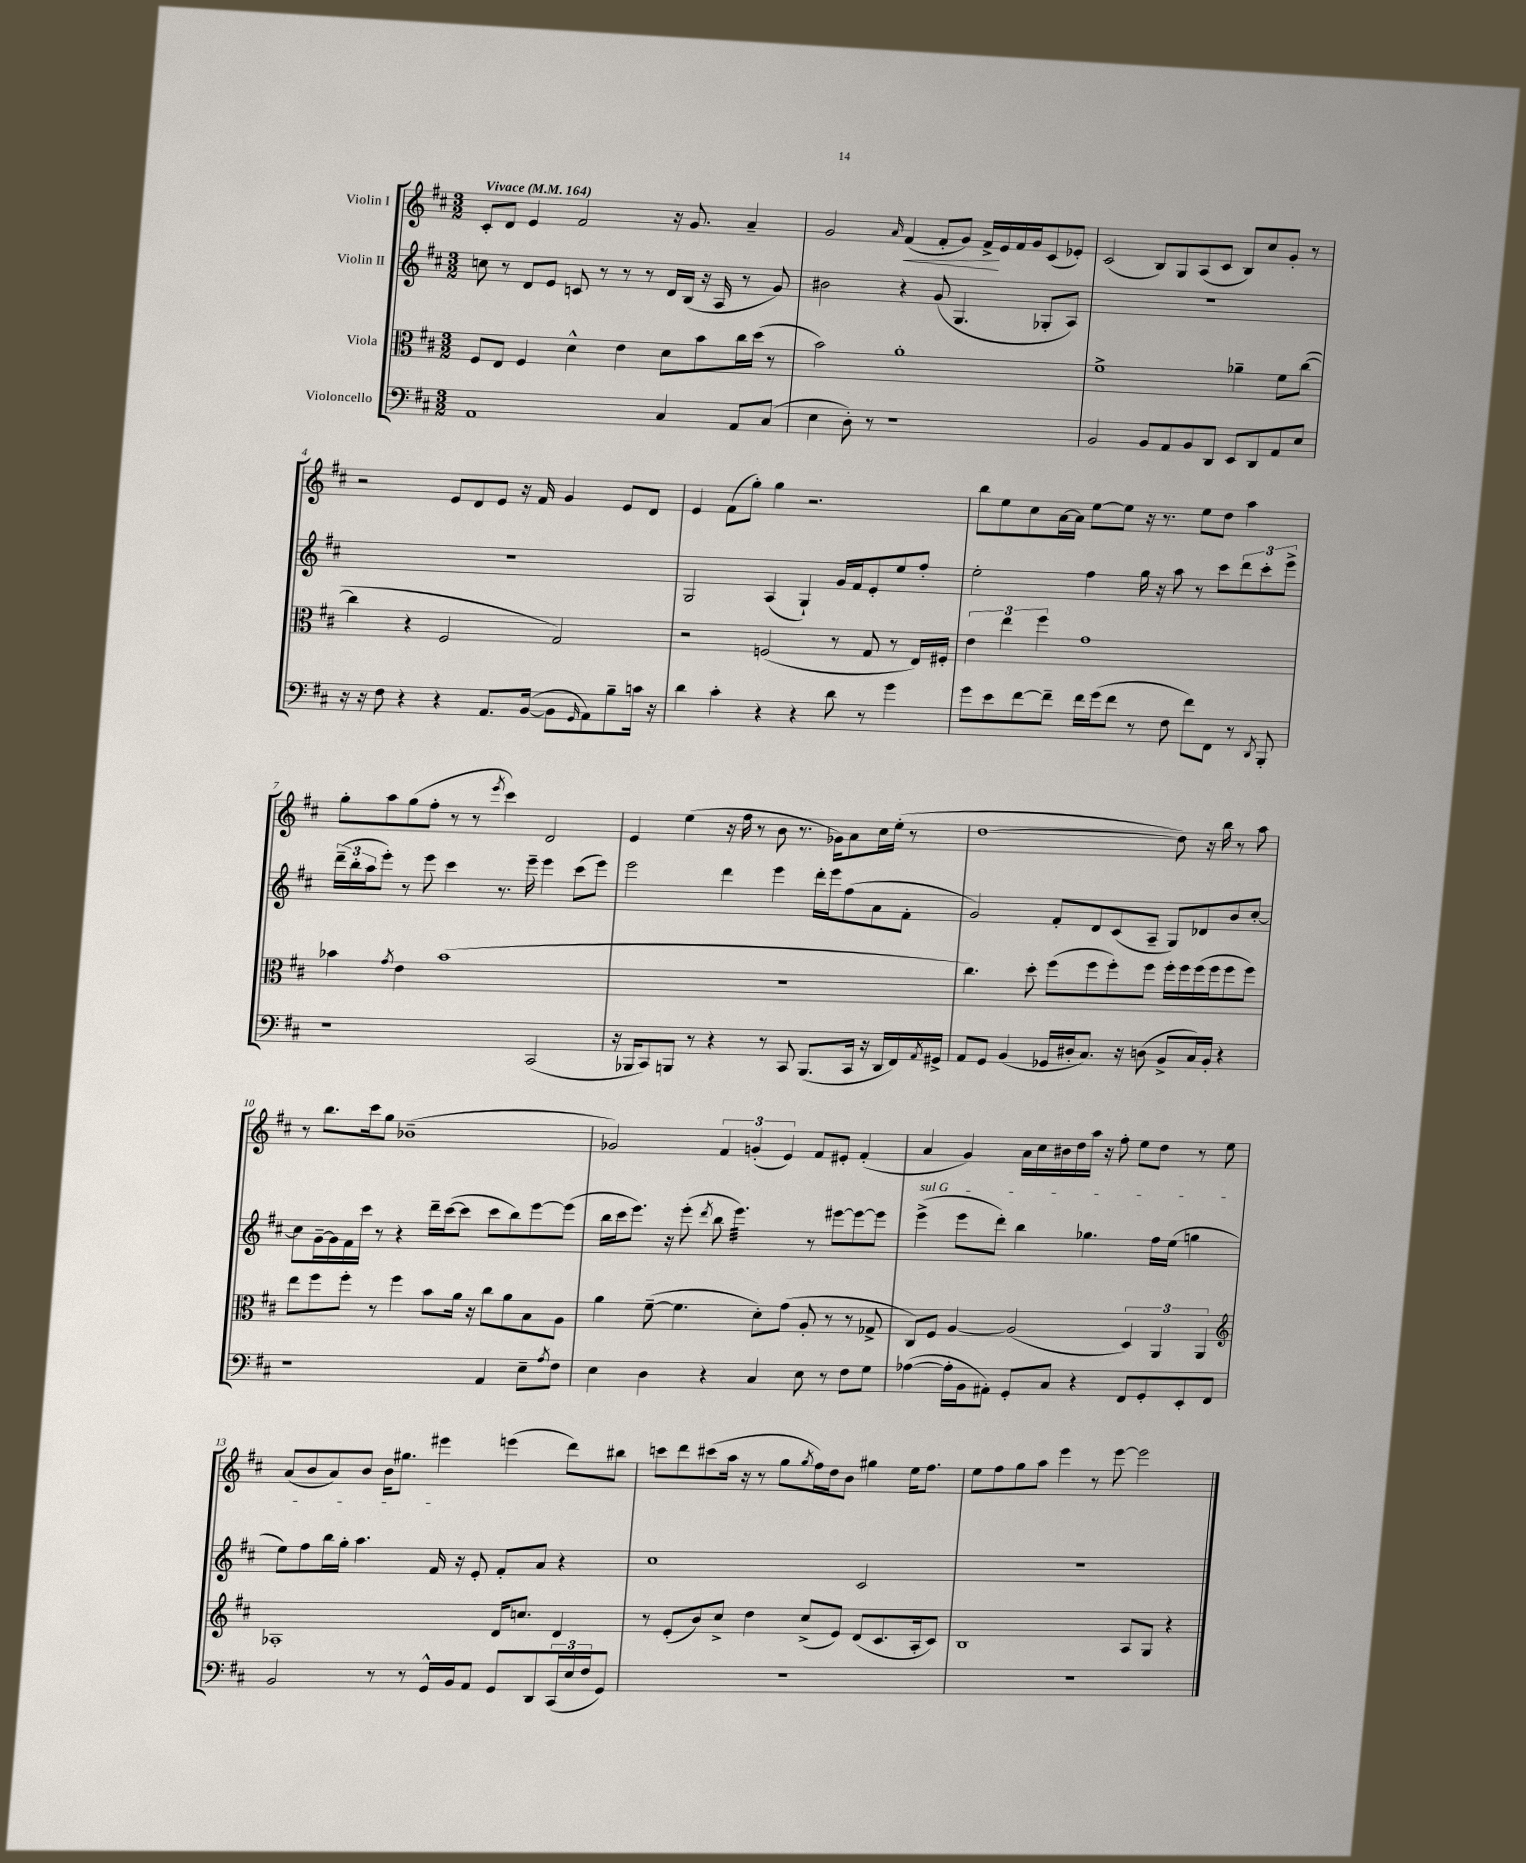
<<
\new StaffGroup <<
\new Staff = "s0" \with { instrumentName = "Violin I" } {
    \clef treble \key d \major \numericTimeSignature \time 3/2 \tempo "Vivace" 4 = 164
    cis'8-. d'8 e'4 fis'2 r16 g'8. a'4-- |
    g'2 \grace { a'16 } fis'4\<( fis'8-. g'8) fis'16->\! e'16 fis'16 g'16 cis'8( ees'8-.) |
    cis'2( b8) g8 a8( cis'8 b8) cis''8 g'8-. r8 |
    r2 e'8 d'8 e'8 r16 fis'16 g'4 e'8 d'8 |
    e'4 fis'8( g''8-.) g''4 r2. |
    b''8 e''8 cis''8 a'16~ a'16 e''8~ e''8 r16 r8. e''8 d''8 a''4 |
    g''8-. a''8 g''8( fis''8-. r8 r8 \acciaccatura { e'''8 } cis'''4) d'2 |
    e'4 e''4( r16 fis''16 r8 b'8 r8. ges'16) a'8 cis''16 e''16-.( r8 |
    d''1~ d''8) r16 b''16 r8 a''8 |
    r8 b''8. cis'''16 g''8 bes'1--( |
    ges'2) \tuplet 3/2 { fis'4 g'4-.( e'4) } fis'8 eis'8-. fis'4-.( |
    a'4 g'4) a'16 cis''16 bis'16 d''16 a''16 r16 fis''8-. e''8 d''8 r8 e''8 |
    a'8( b'8 a'8) b'8 b'16 gis''8. eis'''4 e'''4( d'''8) bis''8 |
    c'''8 d'''8 cis'''8( a''16 r16 r8 g''8 \acciaccatura { g''8 } fis''16) d''16 b'8 gis''4 e''16 fis''8. |
    e''8 fis''8 g''8 a''8 e'''4 r8 e'''8~ e'''2 \bar "|." |
}
\new Staff = "s1" \with { instrumentName = "Violin II" } {
    \clef treble \key d \major \numericTimeSignature \time 3/2
    c''8 r8 d'8 e'8 c'8 r8 r8 r8 d'16 b16( r16 a16 r8 g'8) |
    bis'2 r4 g'8( g4. ges8-. a8) |
    R1. |
    R1. |
    g2 a4( g4-!) g'16 fis'16 e'8-. e''8 fis''8-. |
    e''2-. fis''4 g''16 r16 a''8 r8 cis'''8 \tuplet 3/2 { d'''8 cis'''8-. e'''8-> } |
    \tuplet 3/2 { d'''16--( b''16-. a''16 } e'''8-.) r8 e'''8 cis'''4 r8. e'''16-- e'''4 cis'''8( e'''8) |
    e'''2 d'''4 e'''4 d'''16-. e'''16 fis''8( a'8 fis'8-. |
    g'2) fis'8-. d'8 cis'8( a8-- g8) des'8 b'8 cis''8~-. |
    cis''8 g'16~-- g'16 fis'16 cis'''16 r8 r4 d'''16-- cis'''16~( cis'''8 cis'''8 b''8) e'''8~ e'''8( |
    b''16 cis'''16 e'''8.) r16 e'''8-.( \acciaccatura { d'''8 } b''8 e'''4.:32) r8 eis'''8~ eis'''8~ eis'''8 |
    \once \override TextSpanner.bound-details.left.text = \markup { \italic "sul G" } e'''4->\startTextSpan( e'''8 d'''8-.) b''4 ges''4. fis''16 e''16( g''4 |
    e''8) fis''8 b''16 g''16-. a''4. fis'16\stopTextSpan r16 e'8-. fis'8-. a'8 r4 |
    cis''1 cis'2 |
    R1. \bar "|." |
}
\new Staff = "s2" \with { instrumentName = "Viola" } {
    \clef alto \key d \major \numericTimeSignature \time 3/2
    fis8 e8 fis4 d'4-^ e'4 d'8 b'8 cis''16 d''16( r8 |
    b'2) a'1-. |
    fis'1-> aes'4-- fis'8 cis''8~( |
    cis''4 r4 fis2 g2) |
    r2 f2( r8 g8 r8 e16) fis16-. |
    \tuplet 3/2 { e'4 e''4 fis''4 } g'1 |
    bes'4 \acciaccatura { g'8 } e'4 bes'1( |
    R1. |
    cis''4.) d''8-. fis''8( fis''8 fis''8-.) fis''8 fis''16-. fis''16 fis''16( fis''16 fis''8 fis''8) |
    e''8 fis''8 fis''8-. r8 fis''4 b'8 a'16 r16 cis''8 a'8 b8 a8 |
    a'4 fis'8~--( fis'4. d'8-.) g'8( a8-. r8 r8 ges8-> |
    cis8) fis8 a4~ a2( \tuplet 3/2 { d4) a,4 a,4 } |
    \clef treble aes1-. d'16 c''8. d'4 |
    r8 e'8-.( b'8) cis''8-> d''4 cis''8->( e'8) d'8( cis'8. a16-. cis'8) |
    b1 a8 g8 r4 \bar "|." |
}
\new Staff = "s3" \with { instrumentName = "Violoncello" } {
    \clef bass \key d \major \numericTimeSignature \time 3/2
    a,1 cis4 a,8 cis8( |
    e4 d8-.) r8 r1 |
    b,2 b,8 a,8 b,8 d,8 e,8 d,8 a,8 e8 |
    r16 r16 fis8 r4 r4 a,8. b,16~( b,8 \grace { g,16 } a,8) b8-- c'16 r16 |
    d'4 cis'4-. r4 r4 d'8 r8 g'4 |
    g'8 e'8 fis'8~ fis'8-- fis'16 g'16( fis'8 r8 fis8 fis'8) fis,8 r8 \acciaccatura { d,8 } b,,8-. |
    r1 cis,2( |
    r16 bes,,16 cis,8) b,,8 r8 r4 r8 cis,8 b,,8.( cis,16 r16 d,16 fis,16) \acciaccatura { a,8 } gis,16-> |
    a,8 g,8 b,4( ges,16 dis16-. cis8.) r16 d8( b,8-> cis16) b,16-. r4 |
    r1 a,4 e8-- \acciaccatura { a8 } fis8 |
    e4 d4 r4 cis4 e8 r8 fis8 g8 |
    aes4~( aes16-. b,16 ais,8-.) g,8-. cis8 r4 fis,8 g,8-. e,8-. fis,8 |
    b,2 r8 r8 g,16-^ b,16 a,8 g,8 d,8 \tuplet 3/2 { cis,16( e16 fis16 } g,8) |
    R1. |
    R1. \bar "|." |
}
>>
>>
